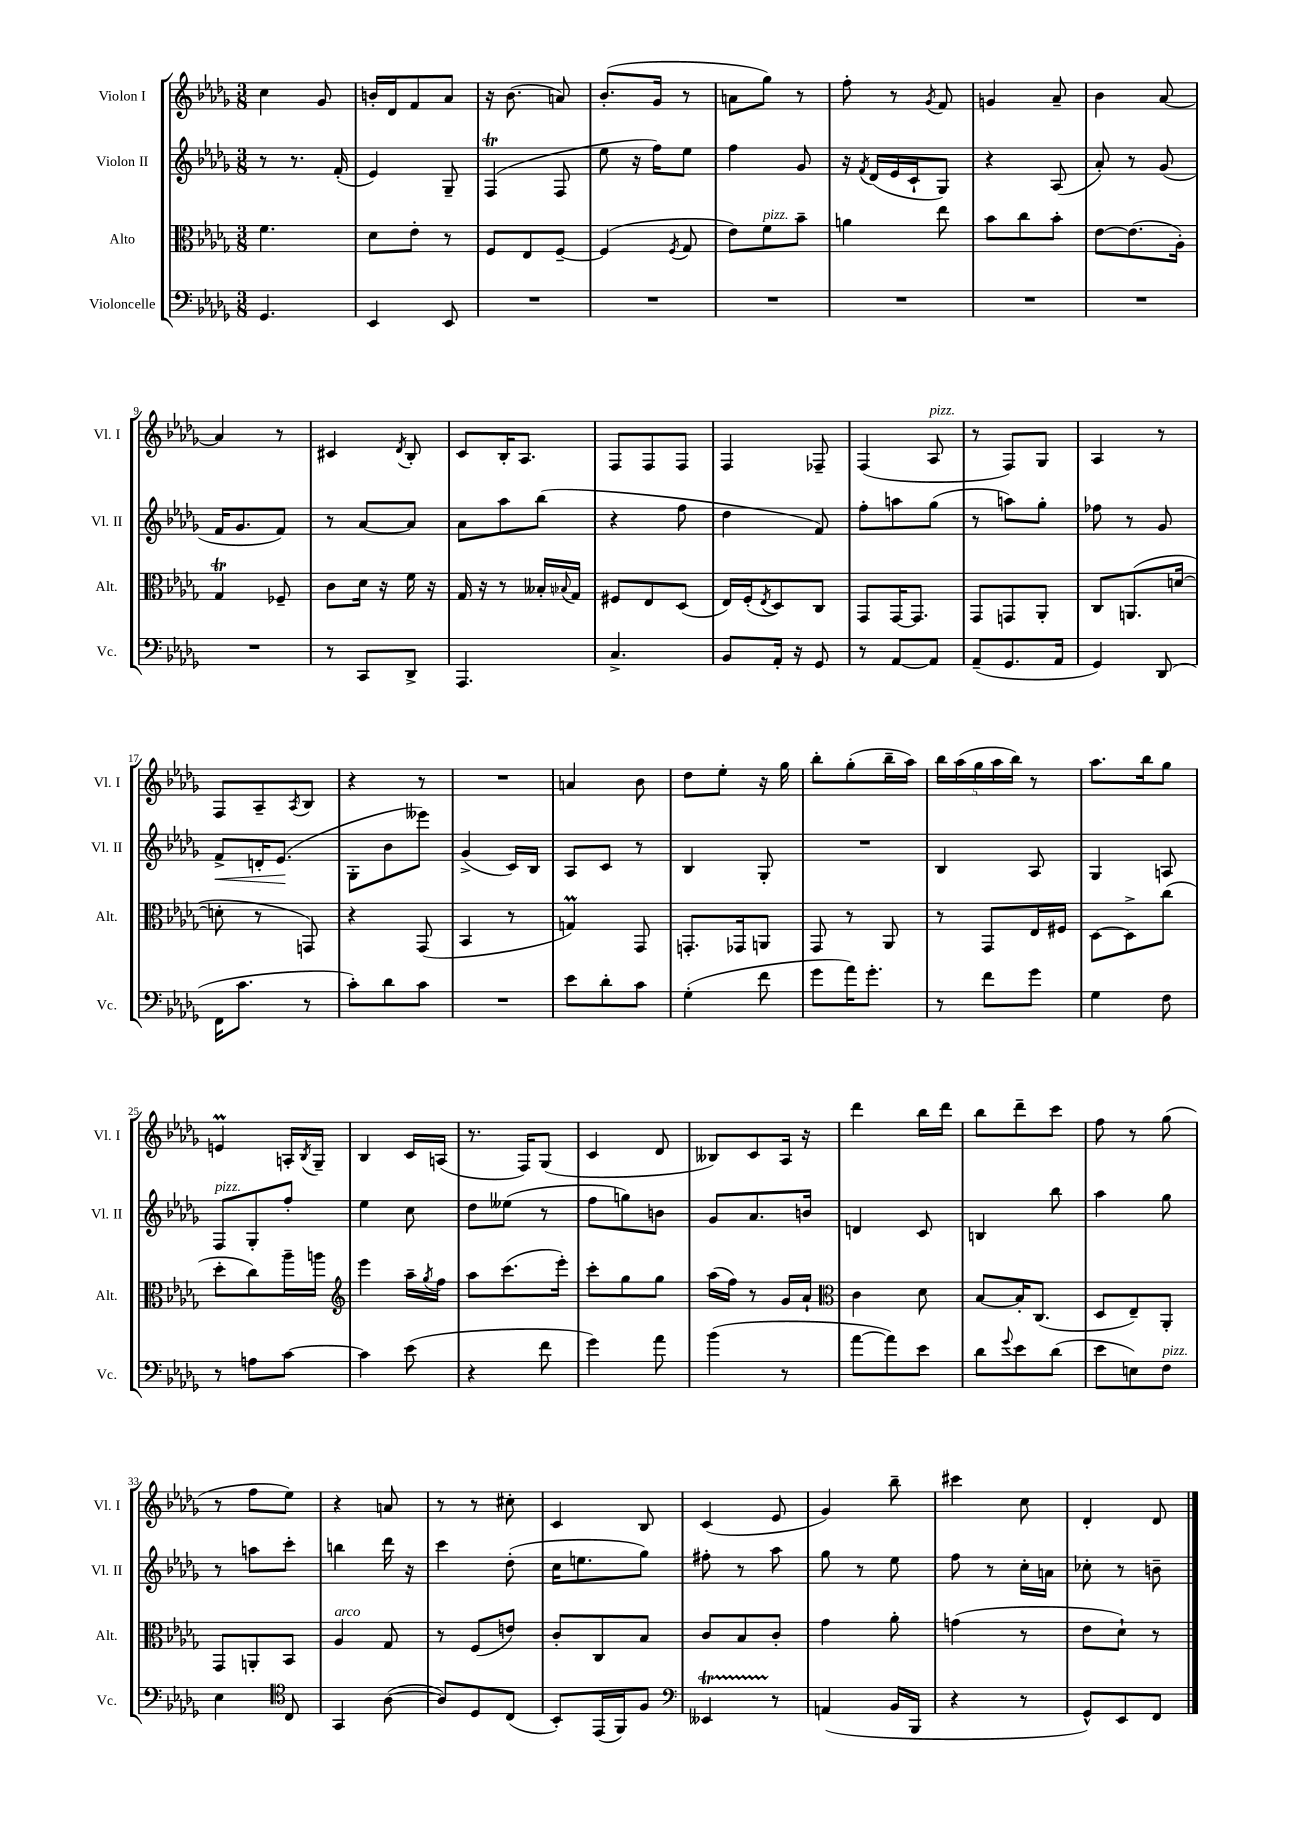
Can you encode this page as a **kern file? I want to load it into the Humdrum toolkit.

**kern	**kern	**kern	**kern
*staff4	*staff3	*staff2	*staff1
*clefF4	*clefC3	*clefG2	*clefG2
*k[b-e-a-d-g-]	*k[b-e-a-d-g-]	*k[b-e-a-d-g-]	*k[b-e-a-d-g-]
*M3/8	*M3/8	*M3/8	*M3/8
4.GG-	4.f	8r	4cc
.	.	8.r	.
.	.	.	8g-
.	.	(16f'	.
=	=	=	=
4EE-	8d-	4e-)	16b'
.	.	.	16d-
.	8e-'	.	8f
8EE-	8r	8G-~	8a-
=	=	=	=
4.r	8F	(4F	16r
.	.	.	(8.b-
.	8E-	.	.
.	[8F~	8F	8a)
=	=	=	=
4.r	(4F]	8ee-	(8.b-'
.	.	16r	.
.	.	16ff)	16g-
.	8qF	.	.
.	8G-	8ee-	8r
=	=	=	=
4.r	8e-)	4ff	8a
.	8f	.	8gg-)
.	8b-~	8g-	8r
=	=	=	=
4.r	4a	16r	8ff'
.	.	8qf	.
.	.	(16d-	.
.	.	16e-	8r
.	.	16c`	.
.	.	.	8qg-
.	8ee-	8G-)	8f
=	=	=	=
4.r	8b-	4r	4g
.	8cc	.	.
.	8b-'	(8A-	8a-~
=	=	=	=
4.r	[8e-	8a-')	4b-
.	(8.e-]	8r	.
.	.	(8g-	[8a-
.	16A-')	.	.
=	=	=	=
4.r	4G-	16f	4a-]
.	.	8.g-	.
.	8F-~	8f)	8r
=	=	=	=
8r	8c	8r	4c#
8CC	16d-	[8a-	.
.	16r	.	.
.	.	.	8qd-
8DD-^	16f	8a-]	8B-'
.	16r	.	.
=	=	=	=
4.AAA-	16G-	8a-	8c
.	16r	.	.
.	8r	8aa-	16B-'
.	.	.	8.A-
.	16B--'	(8bb-	.
.	8qqB-	.	.
.	16G-	.	.
=	=	=	=
4.C^	8F#	4r	8F
.	8E-	.	8F
.	(8D-	8ff	8F
=	=	=	=
8BB-	16E-)	4dd-	4F
.	(16F'	.	.
.	8qE-	.	.
16AA-'	8D-)	.	.
16r	.	.	.
8GG-	8C	8f)	8F-~
=	=	=	=
8r	8GG-	8ff'	(4F
[8AA-	[16GG-	8aa	.
.	8.GG-]	.	.
8AA-]	.	(8gg-	8A-
=	=	=	=
(8AA-~	8GG-	8r	8r
8.GG-	8GG	8aa)	8F)
.	8AA-'	8gg-'	8G-
16AA-	.	.	.
=	=	=	=
4GG-)	8C	8ff-	4A-
.	(8.AA	8r	.
(8DD-	.	8g-	8r
.	[16d	.	.
=	=	=	=
16FF	8d']	8f^	8F
8.c	.	.	.
.	8r	16d'	8A-~
.	.	(8.e-	.
.	.	.	8qA-
8r	8GG)	.	8B-
=	=	=	=
8c')	4r	8G-'	4r
8d-	.	8b-	.
8c	(8GG-	8eee--)	8r
=	=	=	=
4.r	4BB-	(4g-^	4.r
.	8r	16c)	.
.	.	16B-	.
=	=	=	=
8e-	4G)	8A-	4a
8d-'	.	8c	.
8c	8GG-	8r	8b-
=	=	=	=
(4G-'	8.GG'	4B-	8dd-
.	.	.	8ee-'
.	16GG-	.	.
8f	8AA	8G-'	16r
.	.	.	16gg-
=	=	=	=
8g-	8GG-	4.r	8bb-'
16a-)	8r	.	(8gg-'
8.g-'	.	.	.
.	8AA-	.	16bb-~
.	.	.	16aa-)
=	=	=	=
8r	8r	4B-	20bb-
.	.	.	(20aa-
.	.	.	20gg-
8f	8GG-	.	.
.	.	.	20aa-
.	.	.	20bb-)
8g-	16E-	8A-	8r
.	16F#	.	.
=	=	=	=
4G-	[8D-	4G-	8.aa-
.	8D-^]	.	.
.	.	.	16bb-
8F	(8cc	8A	8gg-
=	=	=	=
8r	8dd-'	8F	4e
8A	8cc)	8G-'	.
[8c	16aa-~	8ff'	16A'
.	.	.	8qB-
.	16aa	.	16G-~
=	=	=	=
*	*clefG2	*	*
4c]	4eee-	4ee-	4B-
(8e-	16aa-~	8cc	16c
.	8qgg-	.	.
.	16ff	.	(16A
=	=	=	=
4r	8aa-	8dd-	8.r
.	(8.ccc	(8ee--	.
.	.	.	16F)
8f	.	8r	(8G-
.	16eee-')	.	.
=	=	=	=
4g-)	8ccc'	8ff	4c
.	8gg-	8gg)	.
8a-	8gg-	8b	8d-
=	=	=	=
(4b-	(16aa-	8g-	8B--)
.	16ff)	.	.
.	8r	8.a-	8c
8r	16g-	.	16A-
.	16a-`	16b	16r
=	=	=	=
*	*clefC3	*	*
[8a-	4c	4d	4ddd-
8a-])	.	.	.
8e-	8d-	8c	16bb-
.	.	.	16ddd-
=	=	=	=
8d-	[8B-	4B	8bb-
8qqg-	.	.	.
8e-	16B-']	.	8ddd-~
.	(8.C	.	.
(8d-	.	8bb-	8ccc
=	=	=	=
8e-	8D-	4aa-	8ff
8E)	8E-~)	.	8r
8F	8AA-'	8gg-	(8gg-
=	=	=	=
4E-	8GG-	8r	8r
.	8AA'	8aa	8ff
*clefC4	*	*	*
8C	8BB-	8ccc'	8ee-)
=	=	=	=
4GG-	4A-	4bb	4r
([8A-	8G-	16ddd-	8a
.	.	16r	.
=	=	=	=
8A-])	8r	4ccc	8r
8D-	(8F	.	8r
(8C	8e)	(8dd-'	8cc#'
=	=	=	=
8BB-')	8c'	16cc	4c
.	.	8.ee	.
(16EE-	8C	.	.
16FF)	.	.	.
8F	8B-	8gg-)	8B-
=	=	=	=
*clefF4	*	*	*
4EE--	8c	8ff#'	(4c
.	8B-	8r	.
8r	8c'	8aa-	8e-
=	=	=	=
(4AA	4g-	8gg-	4g-)
.	.	8r	.
16BB-	8a-'	8ee-	8bb-~
16BBB-	.	.	.
=	=	=	=
4r	(4g	8ff	4ccc#
.	.	8r	.
8r	8r	16cc'	8cc
.	.	16a	.
=	=	=	=
8GG-^^)	8e-	8cc-'	4d-'
8EE-	8d-`)	8r	.
8FF	8r	8b~	8d-
==	==	==	==
*-	*-	*-	*-
